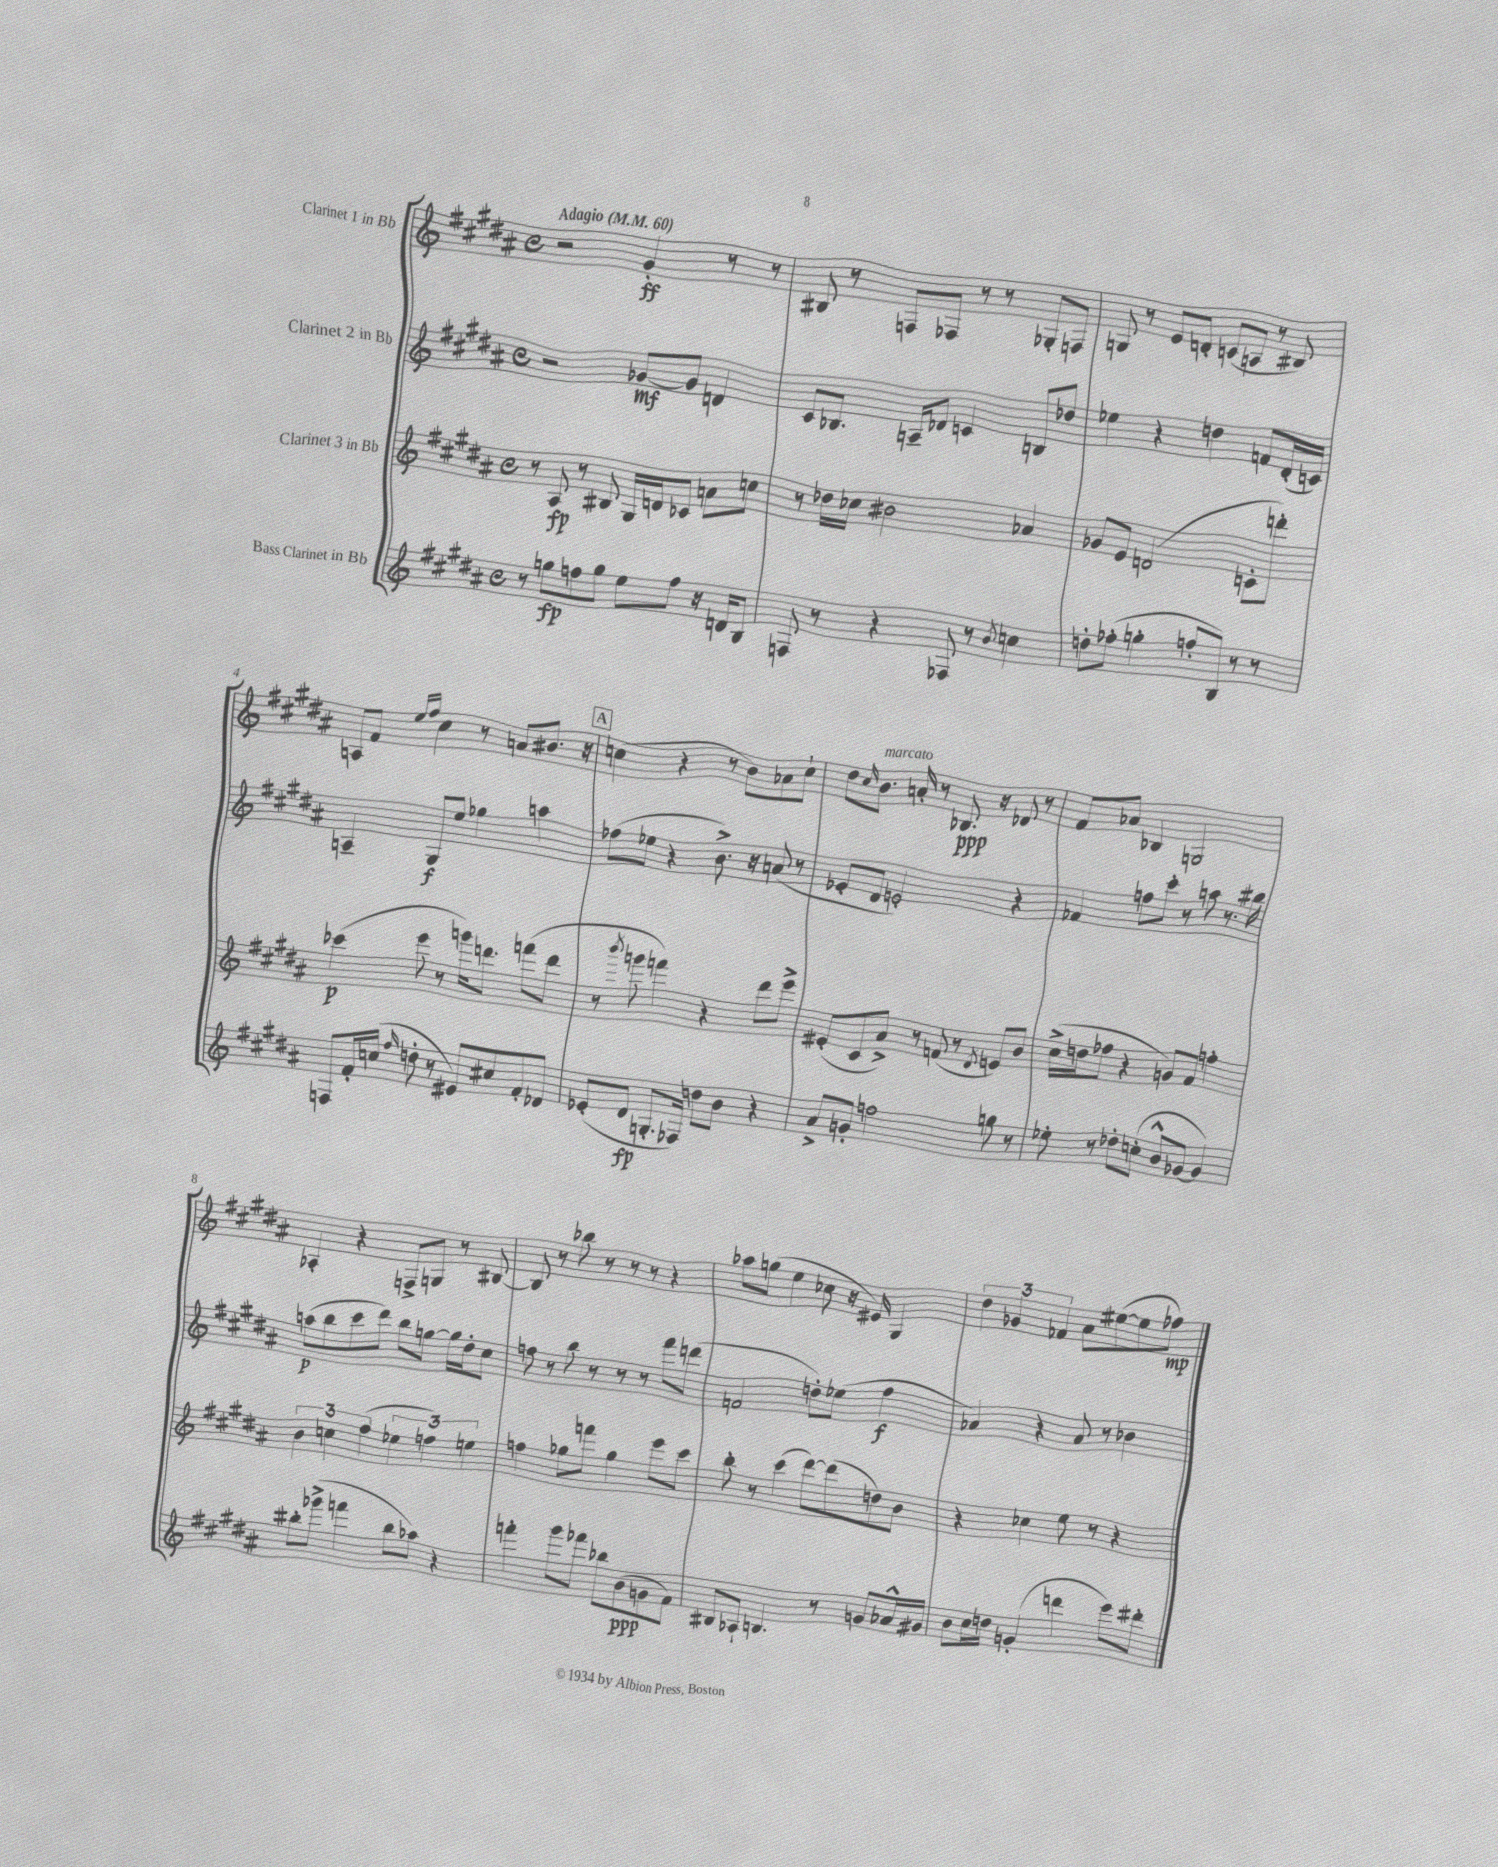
<<
\new StaffGroup <<
\new Staff = "s0" \with { instrumentName = "Clarinet 1 in Bb" } {
    \clef treble \key b \major \defaultTimeSignature \time 4/4 \tempo "Adagio" 4 = 60
    r2 gis'4-.\ff r8 r8 |
    bis8 r8 f8 fes8 r8 r8 ges8-. f8 |
    g8 r8 e'8 d'8-. c'8( a8 r8 bis8) |
    a8 fis'8 \grace { e''16 fis''16 } cis''4 r8 a'8 bis'8. r16 |
    \mark \markup { \box "A" } c''4( r4 r8 b'8) aes'8 c''8-! |
    dis''8 \grace { cis''16 } b'8.^\markup { \italic "marcato" } a'16-. r8 bes8.\ppp r16 des'8 r8 |
    fis'8 aes'8 bes4 g2 |
    aes4-. r4 f8-> g8 r8 bis8~ |
    bis8 r8 bes''8 r8 r8 r8 r4 |
    aes''8 g''8( e''4 ces''8 r16 eis'16) gis4 |
    \tuplet 3/2 { dis''4 ges'4 fes'4 } ais'8 eis''8~( eis''8 fes''8\mp) \bar "|." |
}
\new Staff = "s1" \with { instrumentName = "Clarinet 2 in Bb" } {
    \clef treble \key b \major \defaultTimeSignature \time 4/4
    r2 ges'8~\mf ges'8 d'4 |
    cis'8 bes8. a16-- des'8 c'4 b8 des''8 |
    ees''4 r4 d''4 f'8 dis'16-.( c'16) |
    a4-- gis8\f e''8 ges''4 a''4 |
    \mark \markup { \box "A" } fes''8( ees''8 r4 b'8.->) r16 a'8( r8 |
    ees'8-. dis'8 e'2-.) r4 |
    fes'4 f''8 cis'''8-. r8 a''8 r8. bis''16 |
    a''8\p( b''8 cis'''8 dis'''8) b''8 g''8~ g''16 dis''16-. cis''8 |
    f''8 r8 b''8 r8 r8 r8 fis'''8 d'''8( |
    f'2 d''8-.) ees''8( fis''4\f |
    aes'4) r4 aes'8 r8 bes'4 \bar "|." |
}
\new Staff = "s2" \with { instrumentName = "Clarinet 3 in Bb" } {
    \clef treble \key b \major \defaultTimeSignature \time 4/4
    r8 ais8\fp r8 bis8 gis16 d'16 ces'8 a'8 c''8 |
    r8 des''16 ces''16 bis'2 aes'4 |
    ges'8 e'8 d'2( c'8-. d'''8-.) |
    ces'''4\p( e'''8 r8 g'''16) d'''8. f'''8( d'''8 |
    \mark \markup { \box "A" } r8 \acciaccatura { b'''8 } g'''8 f'''4) r4 dis'''8 e'''8-> |
    eis'8-.( cis'8 ais'8->) r8 f'8( r8 \acciaccatura { dis'8 } e'8) b'8 |
    cis''16->( d''16 fes''8 r4 g'8) fis'8 f''4-. |
    \tuplet 3/2 { b'4 c''4 fis''4( } \tuplet 3/2 { ees''4 f''4) e''4 } |
    f''4 ges''8 f'''8 ges''4 e'''8 cis'''8 |
    b''8-. r8 cis'''4( dis'''8~) dis'''8( d''8) b'8 |
    r4 ces''4 e''8 r8 r4 \bar "|." |
}
\new Staff = "s3" \with { instrumentName = "Bass Clarinet in Bb" } {
    \clef treble \key b \major \defaultTimeSignature \time 4/4
    r8 g''8\fp f''8 g''8 e''8 f''8 r16 d'16 b8 |
    f8 r8 r4 fes8 r8 \acciaccatura { b'8 } c''4 |
    d''8-. fes''8-.( g''4-. f''8-. b8) r8 r8 |
    f8 fis'16-. c''16( \grace { fis''16 } d''8-. r8 eis'8) cis''8 fis'8-. des'8 |
    \mark \markup { \box "A" } ees'8-.( dis'8\fp g8.-. fes16) d''8 b'8 r4 |
    ais'8-> g'8-. f''2 g''8 r8 |
    ees''8-. r8 des''8-. c''8-.( b'8-^ ges'8~ ges'4) |
    bis''8-. ges'''8->( f'''4 bis''8 aes''8) r4 |
    f'''4-. gis'''8 fes'''8 bes''8 b'8\ppp( g'8 fis'8) |
    bis8 aes8-! b4. r8 g'8 aes'16-^ gis'16 |
    b'8 cis''16 d''16 g'4-.( d'''4 e'''8) dis'''8-. \bar "|." |
}
>>
>>
